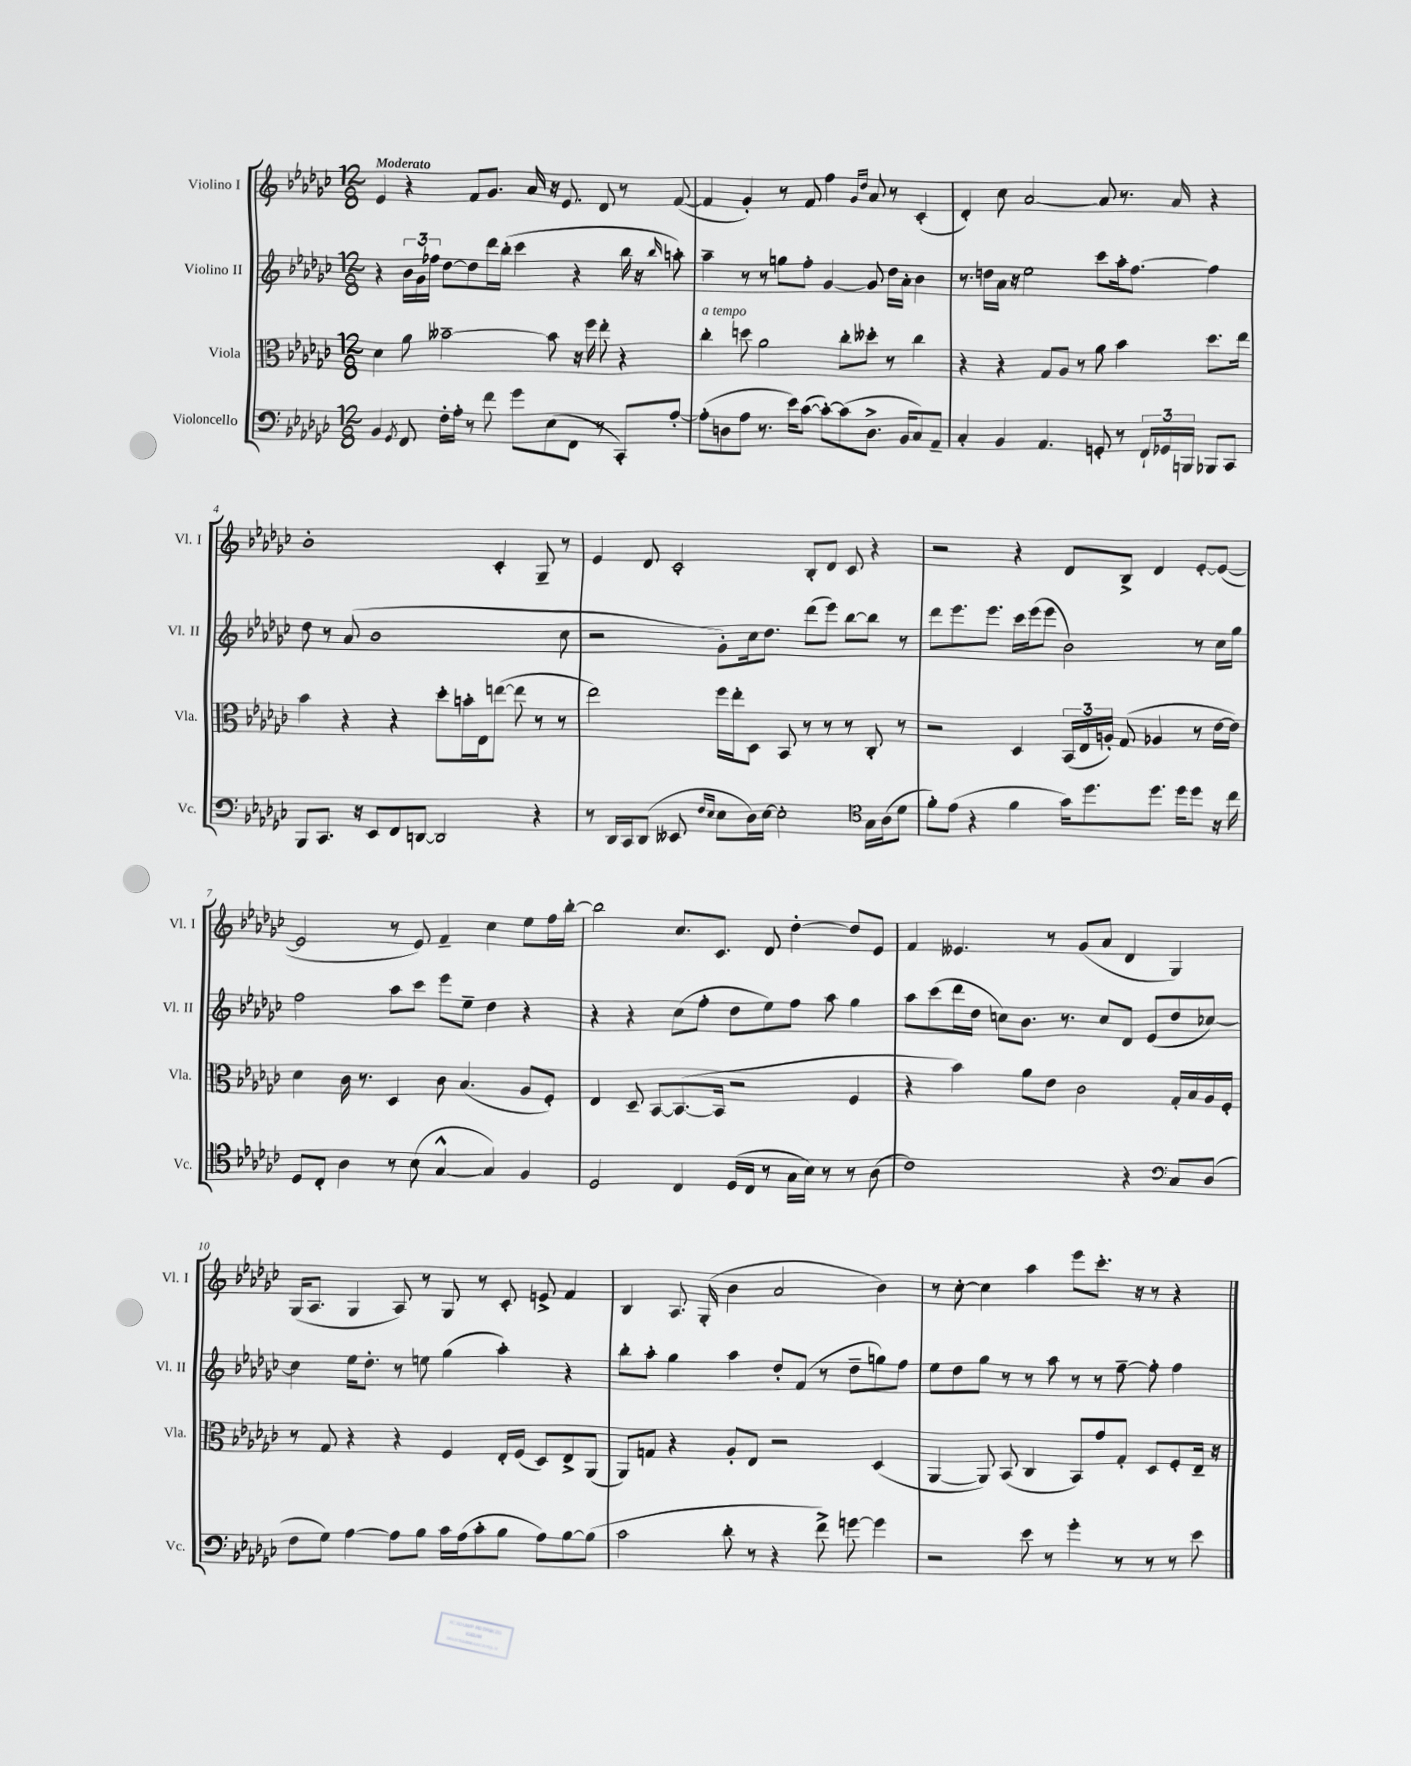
<<
\new StaffGroup <<
\new Staff = "s0" \with { instrumentName = "Violino I" shortInstrumentName = "Vl. I" } {
    \clef treble \key ges \major \numericTimeSignature \time 12/8 \tempo "Moderato"
    \autoBeamOff ees'4 r4 f'8[ ges'8.] aes'16 r16 ees'8. des'8 r8 f'8~( |
    f'4 ges'4-.) r8 f'8 f''4 \grace { ges'16[ des''16] } aes'8 r8 ces'4-.( |
    des'4-.) ces''8 aes'2~ aes'8 r8. aes'16 r4 |
    bes'1-. ces'4-. ges8-- r8 |
    ees'4 des'8 ces'2-. bes8[-. des'8] ces'8 r4 |
    r2 r4 des'8[ bes8]-> des'4 ees'8[~-. ees'8]~( |
    ees'2 r8 ees'8) f'4-- ces''4 ees''8[ f''16 bes''16]~-. |
    bes''2 ces''8.[ ces'8.] des'8 des''4~-. des''8[ ees'8] |
    f'4 eeses'4. r8 ges'8[( aes'8] des'4 ges4) |
    ges16[( aes8.] ges4 aes8) r8 ges8 r8 ces'8-. e'8-> f'4 |
    bes4 aes8. ges16-.( bes'4 aes'2 bes'4) |
    r8 ces''8~-. ces''4 aes''4 ees'''8[ ces'''8.]-. r16 r8 r4 \bar "|." |
}
\new Staff = "s1" \with { instrumentName = "Violino II" shortInstrumentName = "Vl. II" } {
    \clef treble \key ges \major \numericTimeSignature \time 12/8
    \autoBeamOff r4 \tuplet 3/2 { bes'16[ ges'16 fes''16] } des''8[~ des''8 des'''16 bes''16]-.( ces'''4 r4 bes''16 r16 \grace { bes''16 } a''8-.) |
    aes''4-- r8 r8 g''8[ f''8]-. ges'4~ ges'8 des''16[ aes'16]-. bes'4 |
    r8. d''16[ aes'16] r16 ees''2 ces'''8[ aes''16-. f''8.]~ f''4 |
    des''8 r8 aes'8( bes'1 ces''8 |
    r2 ges'8[-.) ces''16 des''8.] des'''8[( ees'''8]) bes''8[~ bes''8] r8 |
    des'''8[ ees'''8. ees'''8.] ces'''16[ ees'''16( ees'''8] bes'2) r8 ces''16[ ges''16] |
    f''2 aes''8[ ces'''8] ees'''8[ ees''8]-- des''4 r4 |
    r4 r4 ces''8[( f''8]-. des''8[ ees''8) f''8] aes''8 ges''4 |
    aes''8[ ces'''8( des'''16 des''16] c''8[) bes'8.] r8. c''8[ des'8] ees'8[( des''8 ces''8]~) |
    ces''4 ees''16[ des''8.]-. r8 e''8 ges''4( aes''4-.) r4 |
    bes''8[-. aes''8]-. ges''4 aes''4 des''8[-. f'8]( r8 des''8[-- g''8) f''8] |
    ees''8[ des''8 ges''8] r8 r8 aes''8 r8 r8 f''8~-- f''8-. f''4 \bar "|." |
}
\new Staff = "s2" \with { instrumentName = "Viola" shortInstrumentName = "Vla." } {
    \clef alto \key ges \major \numericTimeSignature \time 12/8
    \autoBeamOff des'4 aes'8 beses'2~-- beses'8 r16 f''16 ees''8-. r4 |
    ces''4-.^\markup { \italic "a tempo" } d''8 aes'2 ces''8[-. deses''8]-. r8 ces''4 |
    r4 r4 ges8[ aes8] r8 aes'8 bes'4 des''8.[ ees''16] |
    bes'4 r4 r4 des''8[-. b'16-. ees16 e''8]~( e''8 r8 r8 |
    ees''2) f''16[ ees''16-. des8] bes,8 r8 r8 r8 ces8-. r8 |
    r2 des4 \tuplet 3/2 { bes,16[( ees16 a16]-.) } ges8( aes4 r8 ees'16[~ ees'16]) |
    des'4 ces'16 r8. des4 ces'8 bes4.( aes8[ f8]-.) |
    ees4 des8-- bes,8[~ bes,8.~( bes,16] r2 f4 |
    r4 bes'4) aes'8[ ees'8] ces'2 ges16[-. bes16 aes16 f16]-. |
    r8 ges8 r4 r4 f4 ees16[-. f16]( des8[) ees8-> aes,8]( |
    aes,8[) g8] r4 aes8[-. ees8] r2 des4( |
    aes,4~ aes,8) bes,8( ces4 bes,8[) ges'8 ges8]-. des8[ f8-. ees16]-- r16 \bar "|." |
}
\new Staff = "s3" \with { instrumentName = "Violoncello" shortInstrumentName = "Vc." } {
    \clef bass \key ges \major \numericTimeSignature \time 12/8
    \autoBeamOff bes,4 \acciaccatura { ges,8 } f,8 f16[-. aes16]-. r8 f'8 ges'8[ ees8( f,8] r8 ces,8[-.) aes8]~-. |
    aes8[-.( d8 aes8] r8. ees'16[) ces'8]~( ces'8[~-.) ces'8( d8.]-> bes,16[ ces8) aes,8]-- |
    ces4-. bes,4 aes,4. g,8-. r8 \tuplet 3/2 { f,16[-! ges,16 b,,16] } bes,,8[ ces,8] |
    bes,,8[ ces,8.] r16 ees,8[ f,8 d,8]~ d,2 r4 |
    r8 des,16[ ces,16 des,8]( eeses,8 \grace { f16[ ees16] } ees8[ des16) ees16]~ ees2-. \clef tenor ges16[ aes16( des'8] |
    f'8[-.) ees'8]( r4 f'4 ges'16[) des''8. des''8.] des''16[ des''8] r16 ces''16 |
    des8[ ces8]-. aes4 r8 bes8( ges4~-^ ges4) f4 |
    des2 ces4 des16[( ces16] r8 ges16[ bes16]) r8 r8 aes8( |
    ces'1) r4 \clef bass ces8[ des8]( |
    f8[ ges8]) aes4~ aes8[ bes8] ces'16[ aes16( ces'8-. bes8] aes8[) bes8~ bes8]( |
    ces'2 des'8-. r8 r4 f'8->) g'8~ g'4 |
    r2 ees'8 r8 ges'4-. r8 r8 r8 ees'8 \bar "|." |
}
>>
>>
